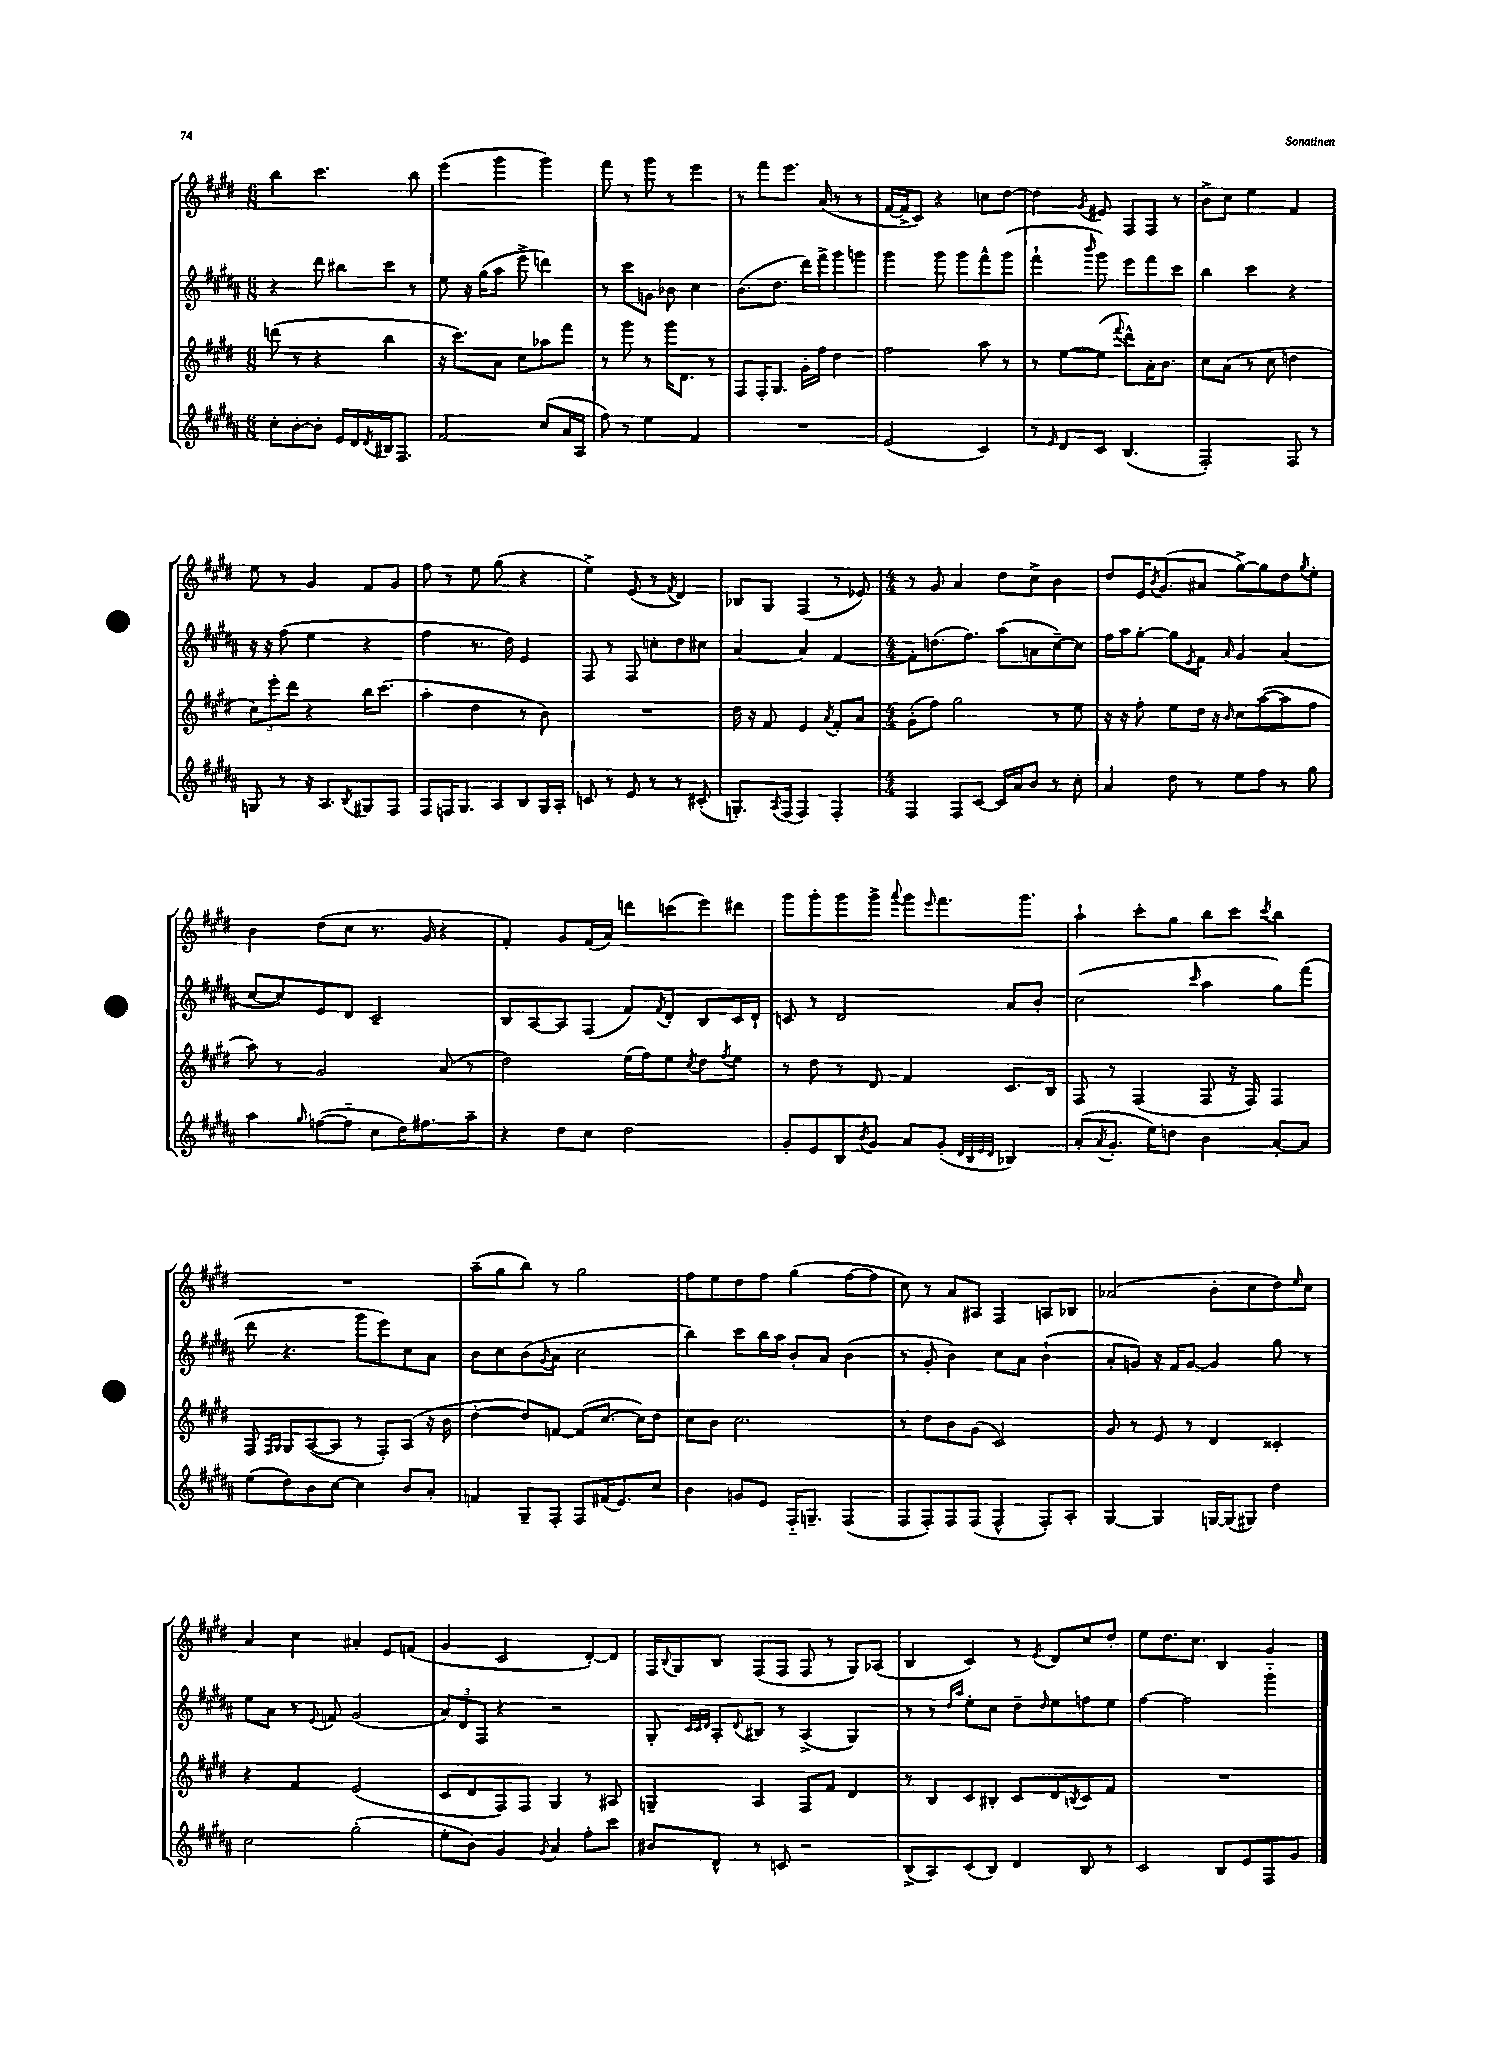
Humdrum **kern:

**kern	**kern	**kern	**kern
*part4	*part3	*part2	*part1
*staff4	*staff3	*staff2	*staff1
*clefG2	*clefG2	*clefG2	*clefG2
*k[f#c#g#d#a#]	*k[f#c#g#d#]	*k[f#c#g#d#a#]	*k[f#c#g#d#]
*M6/8	*M6/8	*M6/8	*M6/8
=54	=54	=54	=54
8cc#'\L	(8dddn\	4r	4bb\
[8b'\	8r	.	.
8b'\J]	4r	8ddd#\	4.ccc#\
16e/LL	.	8bb#X\L	.
16d#/	.	.	.
8qd#/	.	.	.
16B#X/J	4bb\	8ccc#\J	.
8.F#/J	.	.	.
.	.	8r	8bb\
=55	=55	=55	=55
2f#/	16r	8ee\	(4eee\
.	8.ccc#\L)	.	.
.	.	16r	.
.	.	(16gg#\KL	.
.	8a\J	8aa#\J	4ggg#\
.	8cc#\L	8eee^\	.
(8cc#/L	8aa-X\	4dddn\)	4ggg#\)
16a#/L	8fff#\J	.	.
16A#/JJ	.	.	.
=56	=56	=56	=56
8ff#\)	8r	8r	8fff#\
8r	8ggg#\	8ccc#\L	8r
4ee\	8r	8gn\J	8ggg#\
.	16ggg#\KL	8b-X\	8r
.	8.d#\J	.	.
4f#/	.	4cc#\	4eee\
.	8r	.	.
=57	=57	=57	=57
2.r	8F#/L	(8.b\L	8r
.	16F#'/K	.	8fff#\L
.	8.G#/J	8.dd#\J	.
.	.	.	8.eee\J
.	16g#'\LL	16ddd#\LL)	.
.	16ff#\JJ	16fff#^\J	(16a/
.	4dd#\	8ggg#\	8r
.	.	8gggn\J	8r
=58	=58	=58	=58
(2e/	2ff#\	4ggg#\	[16f#/LL
.	.	.	16f#^/J]
.	.	.	8c#/J)
.	.	8ggg#\	4r
.	.	8ggg#\L	.
4c#/)	8aa\	8fff#^^\	8ccn\L
.	8r	(8ggg#\J	[8dd#\J
=59	=59	=59	=59
8r	8r	4fff#`\	4dd#\]
16qqe/	.	.	.
8d#/L	[8ee\L	.	.
.	.	16qqbbb/	8qg#/
8c#/J	(8ee\J]	8ggg#\)	8e#X/
.	8qqfff#/	.	.
(4.B/	8ddd#^^\L)	8eee\L	8F#/L
.	16a'\K	8fff#\	8F#/J
.	8.b\J	.	.
.	.	8ccc#\J	8r
=60	=60	=60	=60
2F#'/)	8cc#\L	4bb\	8b^\L
.	(8a\J	.	8cc#\J
.	8r	4ccc#\	4ee\
.	8cc#\	.	.
8F#/	4ddn\	4r	4f#/
8r	.	.	.
!!LO:LB:g=z
=61	=61	=61	=61
8Gn/	12cc#\L)	16r	8ee\
.	.	16r	.
.	12eee'\	.	.
8r	.	(8ff#\	8r
.	12ddd#\J	.	.
16r	4r	4ee\	4g#/
8.A#/L	.	.	.
8qB/	.	.	.
8G#X/	16bb\KL	4r	8f#/L
.	(8.ccc#\J	.	.
8F#/J	.	.	8g#/J
=62	=62	=62	=62
8F#/L	4aa'\	4ff#\	8ff#\
16Fn/K	.	.	8r
8.G#/J	.	.	.
.	4dd#\	8.r	8ee\
8A#/L	.	.	(8gg#\
.	.	16dd#\)	.
8B/	8r	4e/	4r
16G#/L	8b\)	.	.
16A#'/JJ	.	.	.
=63	=63	=63	=63
8cn/	2.r	8F#/	4ee^\)
8r	.	8r	.
8e/	.	8F#/	(8e/
8r	.	8ccn'\L	8r
.	.	.	8qf#/
8r	.	8dd#\	4d#/)
(8c#X'/	.	8cc#X\J	.
=64	=64	=64	=64
8.Gn'/L)	16dd#\	[4a#/	8B-X/L
.	16r	.	.
.	8f#/	.	8G#/J
8qA#/	.	.	.
(16F#/Jk	.	.	.
4F#/)	4e/	4a#/]	(4F#/
.	8qa/	.	.
4F#'/	8f#'/L	[4f#/	8r
.	8a/J	.	8e-X/)
=65	=65	=65	=65
*M4/4	*M4/4	*M4/4	*M4/4
4F#/	(8g#'\L	8f#'\L]	8r
.	8ff#\J)	(8.ddn\	8g#/
8F#/L	2gg#\	.	4a/
.	.	8.ff#\J)	.
[8c#/J	.	.	.
16c#/LL]	.	(8aa#\L	8dd#\L
16a#/J	.	.	.
8b/J	.	8an\	8cc#^\J
8r	8r	[8cc#~\)	4b\
8cc#'\	8ee\	8cc#\J]	.
=66	=66	=66	=66
4a#/	16r	16ff#\LL	8dd#/L
.	16r	16aa#\J	.
.	8ff#'\	[8gg#'\J	16e/K
.	.	.	8qb/
.	.	.	(8.g#/
8dd#\	8ee\L	8gg#\L]	.
.	.	8qe/	.
8r	16dd#\Jk	8f#\J	8a#X/J
.	16r	.	.
.	16qqb/	16qqa#/	.
8ee\L	8cc#\L	4g#/	[8gg#^\L)
8ff#\J	([8aa\	.	8gg#\]
8r	8aa\]	(4a#/	8dd#\
.	.	.	8qgg#/
8gg#\	8ff#\J	.	8ee'\J
!!LO:LB:g=z
=67	=67	=67	=67
4aa#\	8aa\)	[8cc#/L	4b\
.	8r	8cc#/])	.
16qqgg#/	.	.	.
([8ffn\L	2g#/	8e/	(8dd#\L
8ff\J]	.	8d#/J	8cc#\J
8cc#\L	.	2c#~/	8.r
16dd#\K)	.	.	.
8.ff#X\	.	.	16g#/
.	(8a/	.	4r
8aa#~\J	8r	.	.
=68	=68	=68	=68
4r	2dd#\)	8B/L	4f#'/)
.	.	[8A#/	.
8dd#\L	.	8A#/]	8g#/L
8cc#\J	.	(8F#/J	(16f#/L
.	.	.	16a/JJ)
2dd#\	(16ee\LL	8f#/L)	8dddn\L
.	16ff#\J)	.	.
.	.	8qf#/	.
.	8ee\J	8d#'/J	(8cccn\
.	8qcc#/	.	.
.	8dd#\L	8B/L	8eee\)
.	8qff#/	.	.
.	8ee\J	16c#/L	8ddd#X\J
.	.	16d#`/JJ	.
=69	=69	=69	=69
8g#'/L	8r	8cn/	8ggg#\L
8e/	8dd#\	8r	8ggg#'\
8B/	8r	2d#/	8ggg#\
8qb/	.	.	.
8g#/J	8d#/	.	8ggg#^\J
.	.	.	8qqaaa/
8a#/L	4f#/	.	8ggg#\L
.	.	.	16qqeee/
(8g#'/J	.	.	8.fff#\
32qqd#/LLL	.	.	.
32qqB/	.	.	.
32qqe/	.	.	.
32qqd#/JJJ	.	.	.
4B-X/)	8.c#/L	8a#/L	.
.	.	.	8.ggg#\J
.	.	8b'/J	.
.	16B/Jk	.	.
=70	=70	=70	=70
(8a#'/L	8F#/	(2cc#\	4aa`\
8qa#/	.	.	.
8.g#'/J	8r	.	.
.	(4F#/	.	8ccc#'\L
16ee\KL)	.	.	.
8ddn\J	.	.	8gg#\J
.	.	16qqccc#/	.
4b\	8F#/	4aa#\	8bb\L
.	16r	.	8ccc#\J
.	16F#/)	.	.
.	.	.	8qccc#/
[8a#'/L	4F#/	8gg#\L)	4bb\
8a#/J]	.	(8fff#\J	.
!!LO:LB:g=z
=71	=71	=71	=71
(8ee\L	8F#/	8ddd#\	1r
.	16qqF#/LL	.	.
.	16qqG#/JJ	.	.
8dd#\)	8G#/L	4.r	.
8b\	([8A/	.	.
[8cc#\J	8A/J]	.	.
4cc#\]	8r	8ggg#\L	.
.	8F#'/L)	8eee\)	.
8b/L	(8A/J	8cc#\	.
8a#'/J	16r	8a#\J	.
.	16b\	.	.
=72	=72	=72	=72
4fn/	[4dd#'\	8b\L	(8aa~\L
.	.	8cc#\	8gg#\
8G#~/L	8dd#/L])	(8b\	8bb\J)
.	.	8qg#/	.
8F#'/J	[8fn/J	8a#\J	8r
8F#/L	(8f/L]	2cc#\	2gg#\
(16f#X/K	[8.cc#/J	.	.
8.e/)	.	.	.
.	16cc#\KL])	.	.
8cc#/J	8dd#\J	.	.
=73	=73	=73	=73
4b\	8cc#\L	4bb\)	8ff#\L
.	8b\J	.	8ee\
8gn/L	2.cc#\	8ccc#\L	8dd#\
8e/J	.	16bb\L	8ff#\J
.	.	16aa#\JJ	.
16F#/KL	.	8b'/L	(4gg#\
8.Gn~/J	.	.	.
.	.	8a#/J	.
(4F#/	.	(4b\	[8ff#\L
.	.	.	8ff#\J]
=74	=74	=74	=74
8F#/L	8r	8r	8cc#\)
8F#'/)	8dd#\L	8g#'/	8r
8F#/	8b\	4b\)	8a/L
(8F#/J	(8g#\J	.	8A#X/J
4F#^^/	2c#/)	8cc#\L	4F#/
.	.	8a#\J	.
8F#'/L)	.	(4b`\	8An/L
8A#'/J	.	.	8B-X/J
=75	=75	=75	=75
[4G#/	8g#/	8a#'/L	(2a-X/
.	8r	8gn/J)	.
4G#/]	8e/	16r	.
.	.	16f#/KL	.
.	8r	[8g/J	.
[16Gn/LL	4d#/	4g/]	8b'\L
(16G/J]	.	.	.
8G#X/J)	.	.	8cc#\
4dd#\	4c##X'/	8gg#\	8dd#\)
.	.	.	16qqee/
.	.	8r	8cc#\J
!!LO:LB:g=z
=76	=76	=76	=76
2cc#\	4r	8ee\L	4a/
.	.	8a#\J	.
.	4f#/	8r	4cc#\
.	.	8qqe/	.
.	.	8fn/	.
(2gg#'\	(2e/	(2g#/	4a#X'/
.	.	.	8e/L
.	.	.	(8fn/J
=77	=77	=77	=77
8ee'\L	8c#/L	12a#/L)	4g#/
.	.	12d#/	.
8b\J)	8d#/	.	.
.	.	12F#/J	.
4g#/	8F#/)	4r	2c#/
.	8F#/J	.	.
8qg#/	.	.	.
4a#/	4G#/	2r	.
8ff#'\L	8r	.	[8d#'/L)
8ccc#\J	8A#X/	.	8d#/J]
=78	=78	=78	=78
8b#X/L	4Gn~/	8G#'/	16F#/LL
.	.	.	8qqB/
.	.	.	16G#/J
.	.	32qqc#/LLL	.
.	.	32qqc#/	.
.	.	32qqd#/JJJ	.
8d#^^/J	.	8A#'/L	8B/J
.	.	8qqd#/	.
8r	4A/	8B#X/J	(8F#/L
8cn/	.	8r	8F#/J
2r	8F#/L	(4A#^/	8F#/
.	8f#/J	.	8r
.	4d#/	4G#/)	8G#/L)
.	.	.	(8A-X/J
=79	=79	=79	=79
(8B^/L	8r	8r	4B/
8A#/)	8B/L	8r	.
.	.	16qqdd#/LL	.
.	.	16qqaa#/JJ	.
(8c#/	8c#/	8ee'\L	4c#/)
8B/J)	8B#X'/J	8cc#\J	.
4d#/	8c#/L	8dd#~\L	8r
.	.	16qqdd#/	8qe/
.	8d#/	8ee\	8d#/L
.	8qBn/	.	.
8B/	8c#/	8ffn\	8cc#/
8r	8f#/J	8ee\J	8dd#'/J
=80	=80	=80	=80
2c#/	1r	[4ff#\	8ee\L
.	.	.	8.dd#\
.	.	2ff#\]	.
.	.	.	8.cc#\J
8B/L	.	.	4B/
8e/	.	.	.
8F#/	.	4ggg#\	4g#/
8g#/J	.	.	.
==	==	==	==
*-	*-	*-	*-
